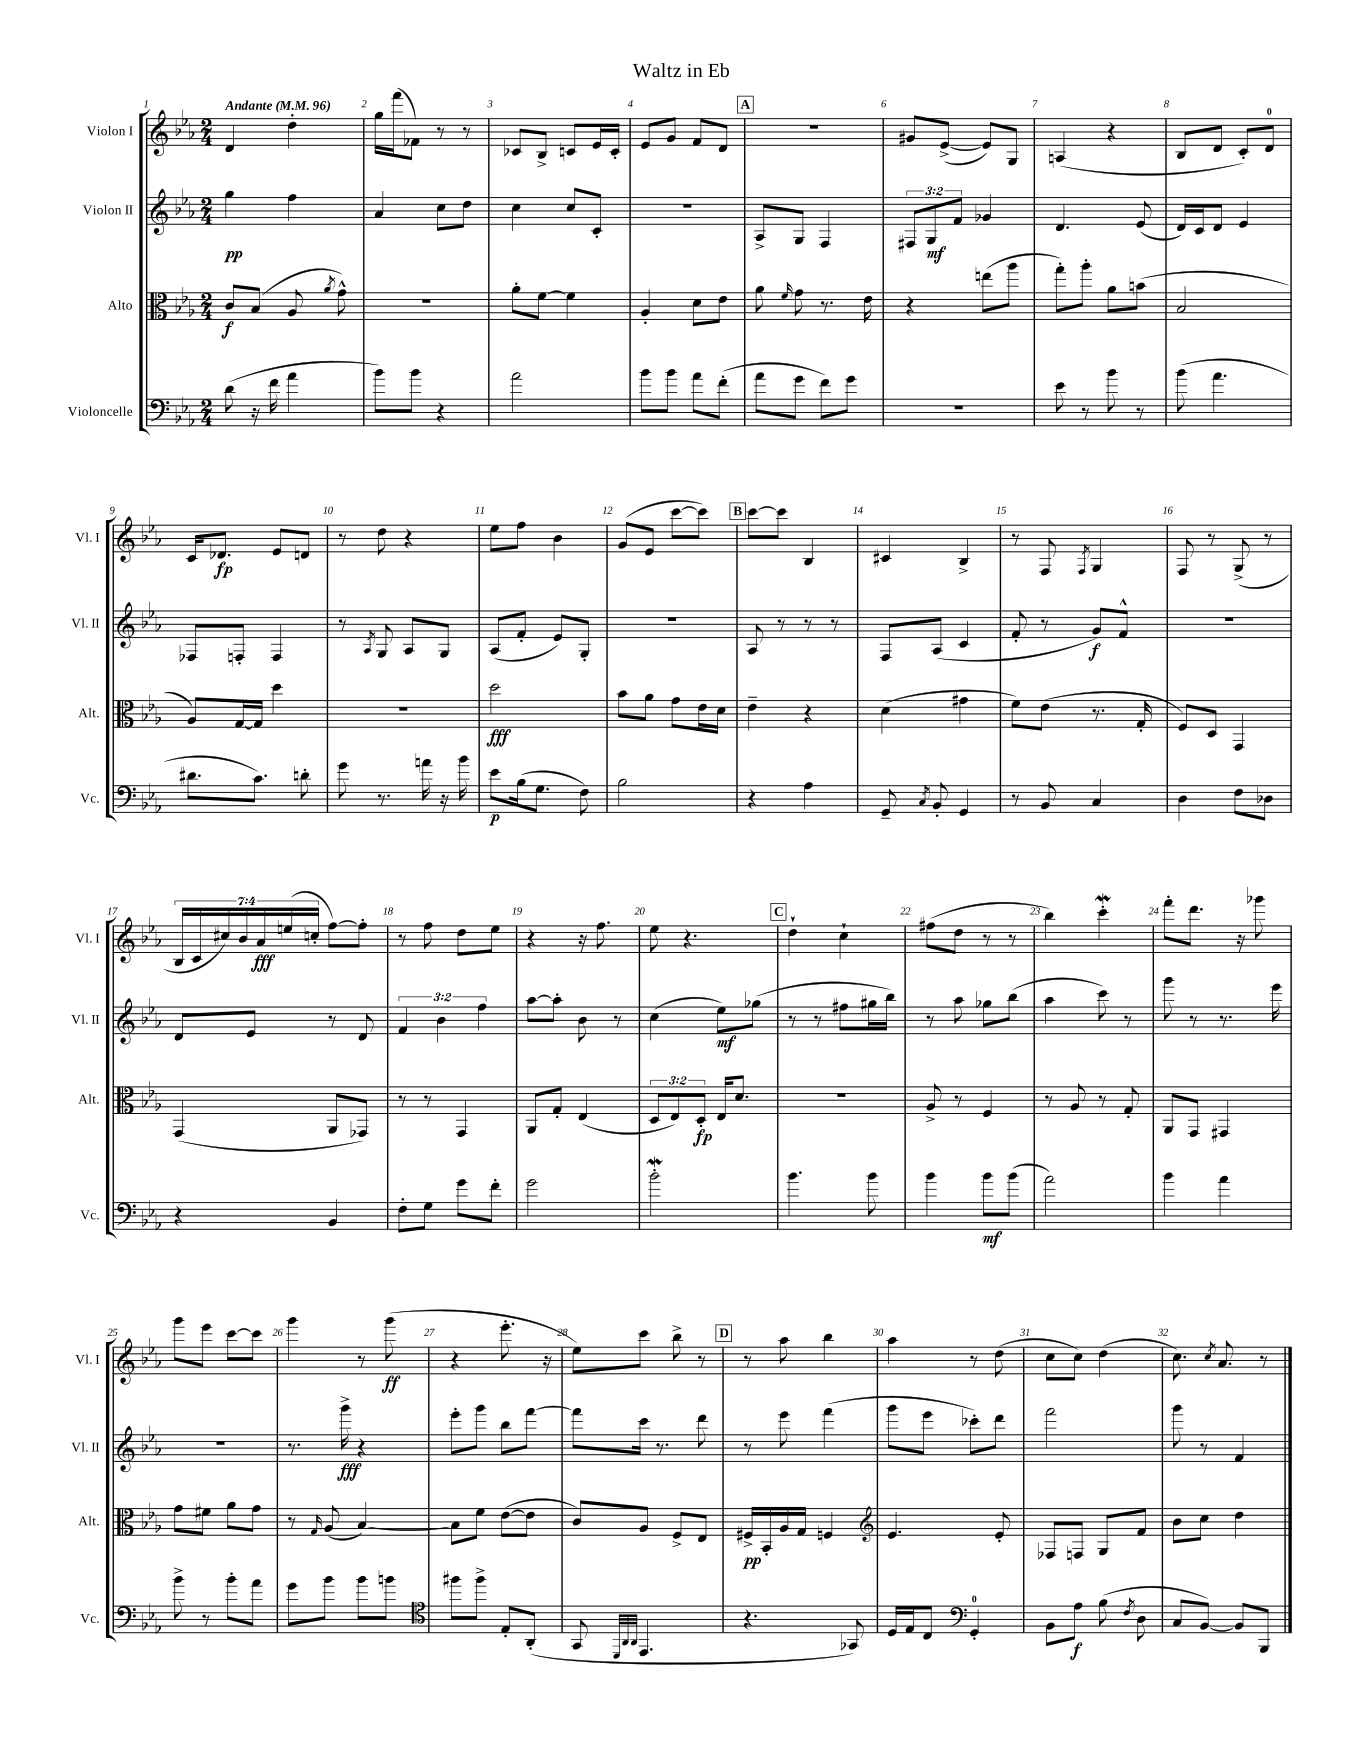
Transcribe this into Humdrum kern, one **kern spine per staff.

**kern	**kern	**kern	**kern
*staff4	*staff3	*staff2	*staff1
*clefF4	*clefC3	*clefG2	*clefG2
*k[b-e-a-]	*k[b-e-a-]	*k[b-e-a-]	*k[b-e-a-]
*M2/4	*M2/4	*M2/4	*M2/4
*MM96	*MM96	*MM96	*MM96
(8d	8c	4gg	4d
16r	(8B-	.	.
16f	.	.	.
4a-	8A-	4ff	4dd'
.	8qa-	.	.
.	8g^^)	.	.
=	=	=	=
8b-)	2r	4a-	16gg
.	.	.	(16fff
8b-	.	.	8f-)
4r	.	8cc	8r
.	.	8dd	8r
=	=	=	=
2a-	8a-'	4cc	8c-
.	[8f	.	8B-^
.	4f]	8cc	8c
.	.	8c'	16e-
.	.	.	16c'
=	=	=	=
8b-	4A-'	2r	8e-
8b-	.	.	8g
8a-	8d	.	8f
(8f'	8e-	.	8d
=	=	=	=
8a-	8a-	8A-^	2r
.	16qqf	.	.
8g	8g	8G	.
8f)	8.r	4F	.
8g	.	.	.
.	16e-	.	.
=	=	=	=
2r	4r	12F#	8g#
.	.	12G	.
.	.	.	([8e-^
.	.	12f	.
.	(8ee	4g-	8e-])
.	8aa-	.	8G
=	=	=	=
8e-	8gg')	4.d	(4A
8r	8aa-'	.	.
8b-	8a-	.	4r
8r	(8b	(8e-	.
=	=	=	=
(8b-	2B-	16d)	8B-
.	.	16c	.
4.a-	.	8d	8d
.	.	4e-	8c')
.	.	.	8d
=	=	=	=
8.d#	8A-)	8F-	16c
.	.	.	8.d-
.	[16G	8F'	.
8.c)	16G]	.	.
.	4dd	4F	8e-
8d'	.	.	8d
=	=	=	=
8g	2r	8r	8r
.	.	8qA-	.
8.r	.	8G	8dd
.	.	8A-	4r
16a	.	.	.
16r	.	8G	.
16b-	.	.	.
=	=	=	=
8e-	2dd	(8A-	8ee-
(16B-	.	8f'	8ff
8.G	.	.	.
.	.	8e-)	4b-
8F)	.	8G'	.
=	=	=	=
2B-	8b-	2r	(8g
.	8a-	.	8e-
.	8g	.	[8ccc
.	16e-	.	8ccc])
.	16d	.	.
=	=	=	=
4r	4e-~	8A-	[8ccc
.	.	8r	8ccc]
4A-	4r	8r	4B-
.	.	8r	.
=	=	=	=
8GG~	(4d	8F	4c#
8qC	.	.	.
8BB-'	.	(8A-	.
4GG	4g#	4c	4B-^
=	=	=	=
8r	8f)	8f'	8r
8BB-	(8e-	8r	8F
.	.	.	8qF
4C	8.r	8g)	4G
.	.	8f^^	.
.	16G'	.	.
=	=	=	=
4D	8F)	2r	8F
.	8D	.	8r
8F	4GG	.	(8G^
8D-	.	.	8r
=	=	=	=
4r	(4GG	8d	28B-
.	.	.	28c
.	.	.	28cc#)
.	.	.	28b-
.	.	8e-	.
.	.	.	28a-
.	.	.	(28ee
.	.	.	28cc'
4BB-	8AA-	8r	[8ff)
.	8GG-)	8d	8ff']
=	=	=	=
8F'	8r	6f	8r
8G	8r	.	8ff
.	.	6b-	.
8g	4GG	.	8dd
.	.	6ff	.
8f'	.	.	8ee-
=	=	=	=
2g	8AA-	[8aa-	4r
.	8G'	8aa-']	.
.	(4E-	8b-	16r
.	.	.	8.ff
.	.	8r	.
=	=	=	=
2b-'	12D	(4cc	8ee-
.	12E-)	.	.
.	.	.	4.r
.	12D'	.	.
.	16E-	8ee-)	.
.	8.d	.	.
.	.	(8gg-	.
=	=	=	=
4.b-	2r	8r	4dd`
.	.	8r	.
.	.	8ff#	4cc`
8b-	.	16gg#	.
.	.	16bb-)	.
=	=	=	=
4b-	8A-^	8r	(8ff#
.	8r	8aa-	8dd
8b-	4F	8gg-	8r
(8b-	.	(8bb-	8r
=	=	=	=
2a-)	8r	4aa-	4bb-)
.	8A-	.	.
.	8r	8ccc)	4ccc'
.	8G'	8r	.
=	=	=	=
4b-	8AA-	8ggg	8fff'
.	8GG	8r	8.ddd
4a-	4GG#	8.r	.
.	.	.	16r
.	.	.	8ggg-
.	.	16eee-	.
=	=	=	=
8b-^	8g	2r	8ggg
8r	8f#	.	8eee-
8b-'	8a-	.	[8ccc
8a-	8g	.	8ccc]
=	=	=	=
8g	8r	8.r	4ggg
.	16qqG	.	.
8b-	(8A-	.	.
.	.	16ggg^	.
8b-	[4B-)	4r	8r
8b	.	.	(8ggg
=	=	=	=
*clefC4	*	*	*
8ff#	8B-]	8eee-'	4r
8ff#^	8f	8ggg	.
8E-'	([8e-	8bb-	8.eee-'
(8AA-'	8e-]	[8fff	.
.	.	.	16r
=	=	=	=
8GG	8c)	8fff]	8ee-)
32qqDD	.	.	.
32qqAA-	.	.	.
32qqAA-	.	.	.
4.EE-	8A-	16ccc	8ccc
.	.	8.r	.
.	8F^	.	8bb-^
.	8E-	8ddd	8r
=	=	=	=
4.r	16F#^	8r	8r
.	16BB-'	.	.
.	16A-	8eee-	8aa-
.	16G	.	.
.	4F	(4fff	4bb-
8GG-)	.	.	.
=	=	=	=
*	*clefG2	*	*
16D	4.e-	8ggg	4aa-
16E-	.	.	.
8C	.	8eee-	.
*clefF4	*	*	*
4GG'	.	8ccc-')	8r
.	8e-'	8ddd	(8dd
=	=	=	=
8BB-	8F-	2fff	8cc
8A-	8F	.	8cc)
(8B-	8G	.	(4dd
8qF	.	.	.
8D	8f	.	.
=	=	=	=
8C	8b-	8ggg	8.cc)
[8BB-)	8cc	8r	.
.	.	.	8qcc
.	.	.	8.a-
8BB-]	4dd	4f	.
8BBB-	.	.	8r
==	==	==	==
*-	*-	*-	*-
